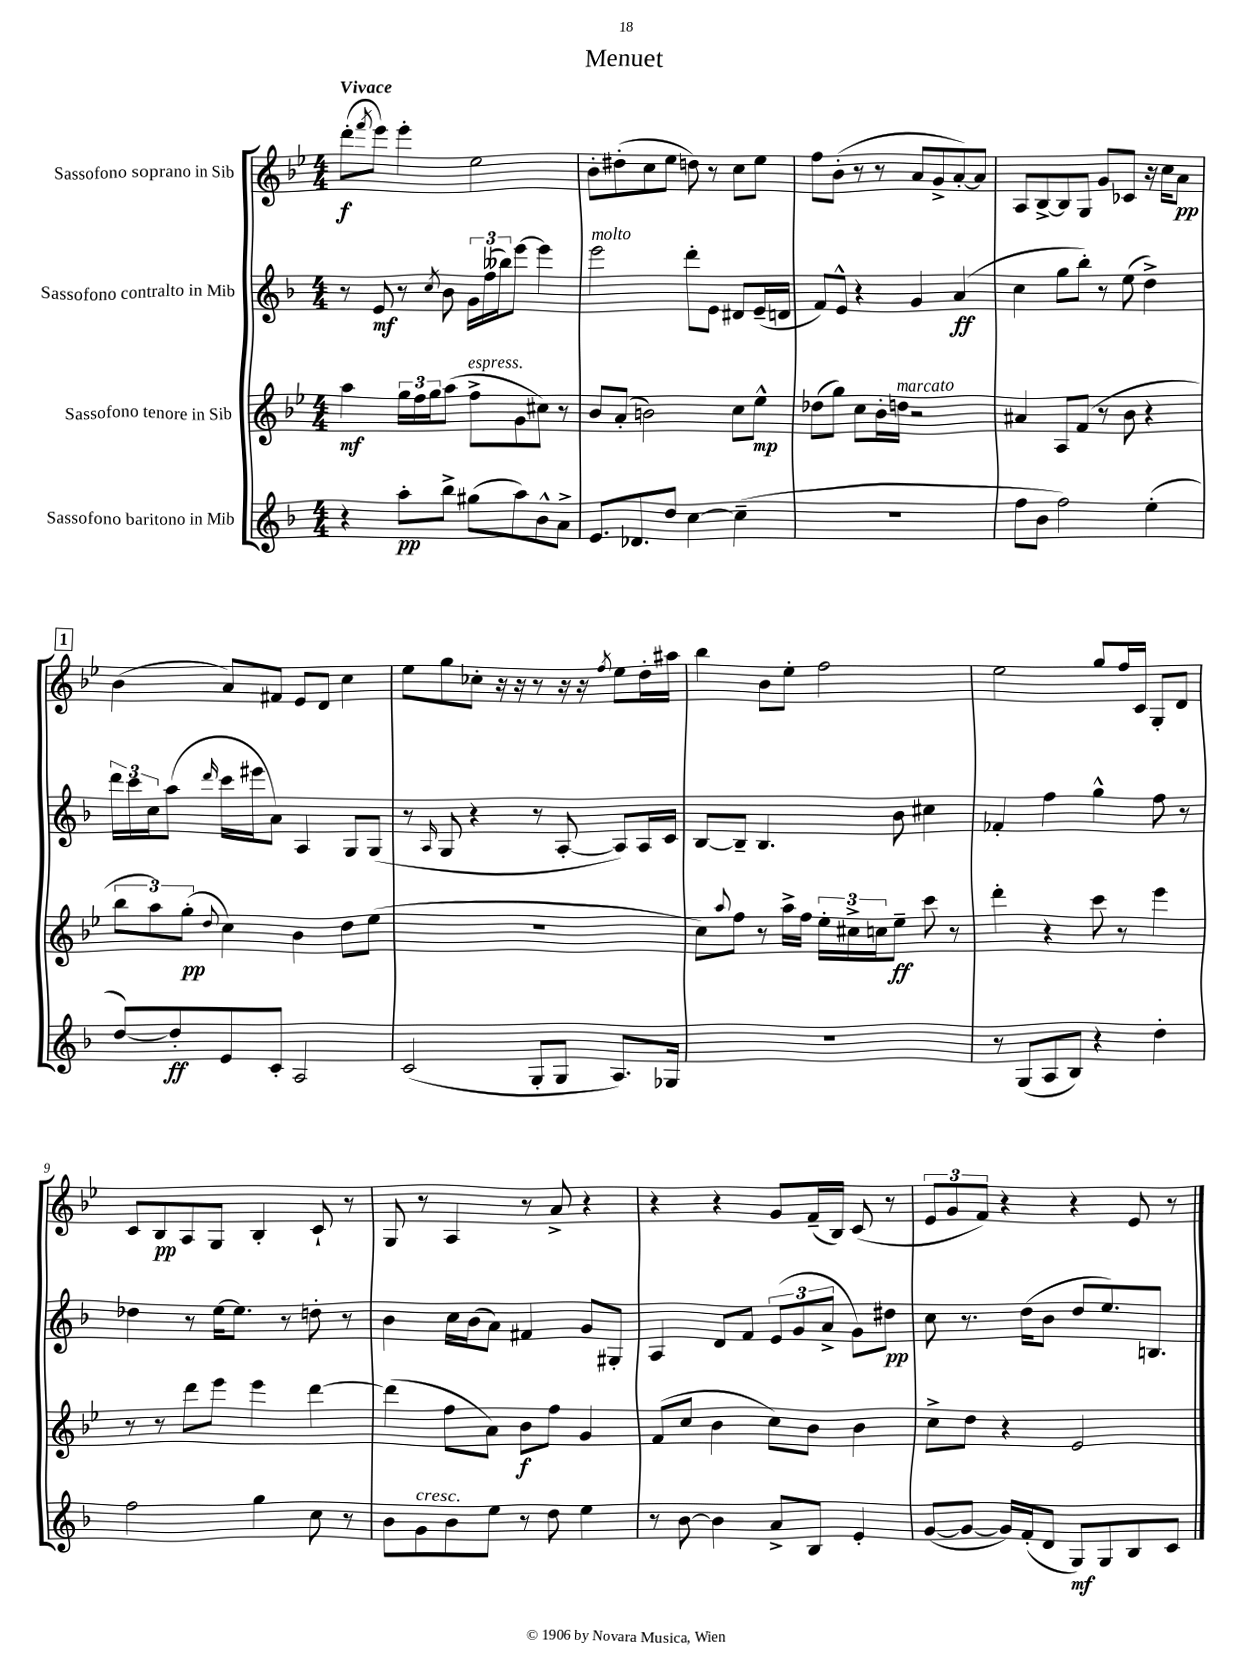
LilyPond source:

\header { title = "Menuet" }
<<
\new StaffGroup <<
\new Staff = "s0" \with { instrumentName = "Sassofono soprano in Sib" } {
    \clef treble \key bes \major \numericTimeSignature \time 4/4 \tempo "Vivace"
    d'''8-.\f( \acciaccatura { f'''8 } ees'''8) ees'''4-. ees''2 |
    bes'8-. dis''8-.( c''8 ees''8 d''8) r8 c''8 ees''8 |
    f''8 bes'8-.( r8 r8 a'8 g'8-> a'8~-.) a'8 |
    a8 bes8~-> bes8 g8 g'8 ces'8 r16 c''16 a'8\pp |
    \mark \markup { \box "1" } bes'4( a'8) fis'8 ees'8 d'8 c''4 |
    ees''8 g''8 ces''8-. r16 r16 r8 r16 r16 \acciaccatura { f''8 } ees''8 d''16-. ais''16 |
    bes''4 bes'8 ees''8-. f''2 |
    ees''2 g''8 f''16 c'16 g8-. d'8 |
    c'8 bes8\pp a8 g8 bes4-. c'8-! r8 |
    g8 r8 a4 r8 a'8-> r4 |
    r4 r4 g'8 f'16--( bes16) c'8( r8 |
    \tuplet 3/2 { ees'8 g'8 f'8) } r4 r4 ees'8 r8 \bar "|." |
}
\new Staff = "s1" \with { instrumentName = "Sassofono contralto in Mib" } {
    \clef treble \key f \major \numericTimeSignature \time 4/4
    r8 e'8\mf r8 \acciaccatura { c''8 } bes'8 \tuplet 3/2 { g'16 f''16( beses''16) } e'''8~ e'''4 |
    e'''2^\markup { \italic "molto" } d'''8-. e'8 dis'8 e'16--( d'16 |
    f'8) e'8-^ r4 g'4 a'4\ff( |
    c''4 g''8 bes''8-.) r8 e''8( d''4->) |
    \mark \markup { \box "1" } \tuplet 3/2 { d'''16 c'''16 c''16 } a''8( \grace { d'''16 } c'''16 eis'''16 a'8) a4 g8 g8( |
    r8 \grace { a16 } g8 r4 r8 a8~-. a8) a16 c'16 |
    bes8~ bes8-- bes4. bes'8 cis''4 |
    fes'4-. f''4 g''4-^ f''8 r8 |
    des''4 r8 e''16~ e''8. r8 d''8-. r8 |
    bes'4 c''16 bes'16( a'8) fis'4 g'8 gis8-. |
    a4 d'8 f'8 \tuplet 3/2 { e'8( g'8 a'8-> } g'8) dis''8\pp |
    c''8 r8. d''16( bes'8 d''8 e''8.) b8. \bar "|." |
}
\new Staff = "s2" \with { instrumentName = "Sassofono tenore in Sib" } {
    \clef treble \key bes \major \numericTimeSignature \time 4/4
    a''4\mf \tuplet 3/2 { g''16 f''16 g''16 } a''8( f''8->^\markup { \italic "espress." } g'8 cis''8) r8 |
    bes'8 a'8-.( b'2) c''8 ees''8-^\mp |
    des''8( g''8) c''8 bes'16-. d''16^\markup { \italic "marcato" } r2 |
    ais'4 a8 f'8( r8 bes'8 r4 |
    \mark \markup { \box "1" } \tuplet 3/2 { bes''8 a''8) g''8-.\pp( } \appoggiatura { d''8 } c''4) bes'4 d''8 ees''8( |
    R1 |
    c''8) \appoggiatura { a''8 } f''8 r8 a''16-> f''16 \tuplet 3/2 { ees''16-. cis''16-> c''16 } ees''8--\ff c'''8 r8 |
    d'''4-. r4 c'''8 r8 ees'''4 |
    r8 r8 d'''8 ees'''8 ees'''4 d'''4~ |
    d'''4( f''8 a'8) bes'8\f f''8 g'4 |
    f'8( c''8 bes'4 c''8) bes'8 bes'4 |
    c''8-> d''8 r4 ees'2 \bar "|." |
}
\new Staff = "s3" \with { instrumentName = "Sassofono baritono in Mib" } {
    \clef treble \key f \major \numericTimeSignature \time 4/4
    r4 a''8-.\pp bes''8-> gis''8( a''8) bes'8-^ a'8-> |
    e'8. des'8. d''8 c''4~ c''4--( |
    R1 |
    f''8 bes'8 f''2) e''4-.( |
    \mark \markup { \box "1" } d''8~) d''8-.\ff e'8 c'8-. a2 |
    c'2( g8-. g8 a8.) ges16 |
    R1 |
    r8 g8( a8 bes8) r4 d''4-. |
    f''2 g''4 c''8 r8 |
    bes'8 g'8^\markup { \italic "cresc." } bes'8 e''8 r8 d''8 e''4 |
    r8 bes'8~ bes'4 a'8-> bes8 e'4-. |
    g'8~( g'8~ g'16) f'16-.( d'8 g8\mf) g8 bes8 c'8 \bar "|." |
}
>>
>>
